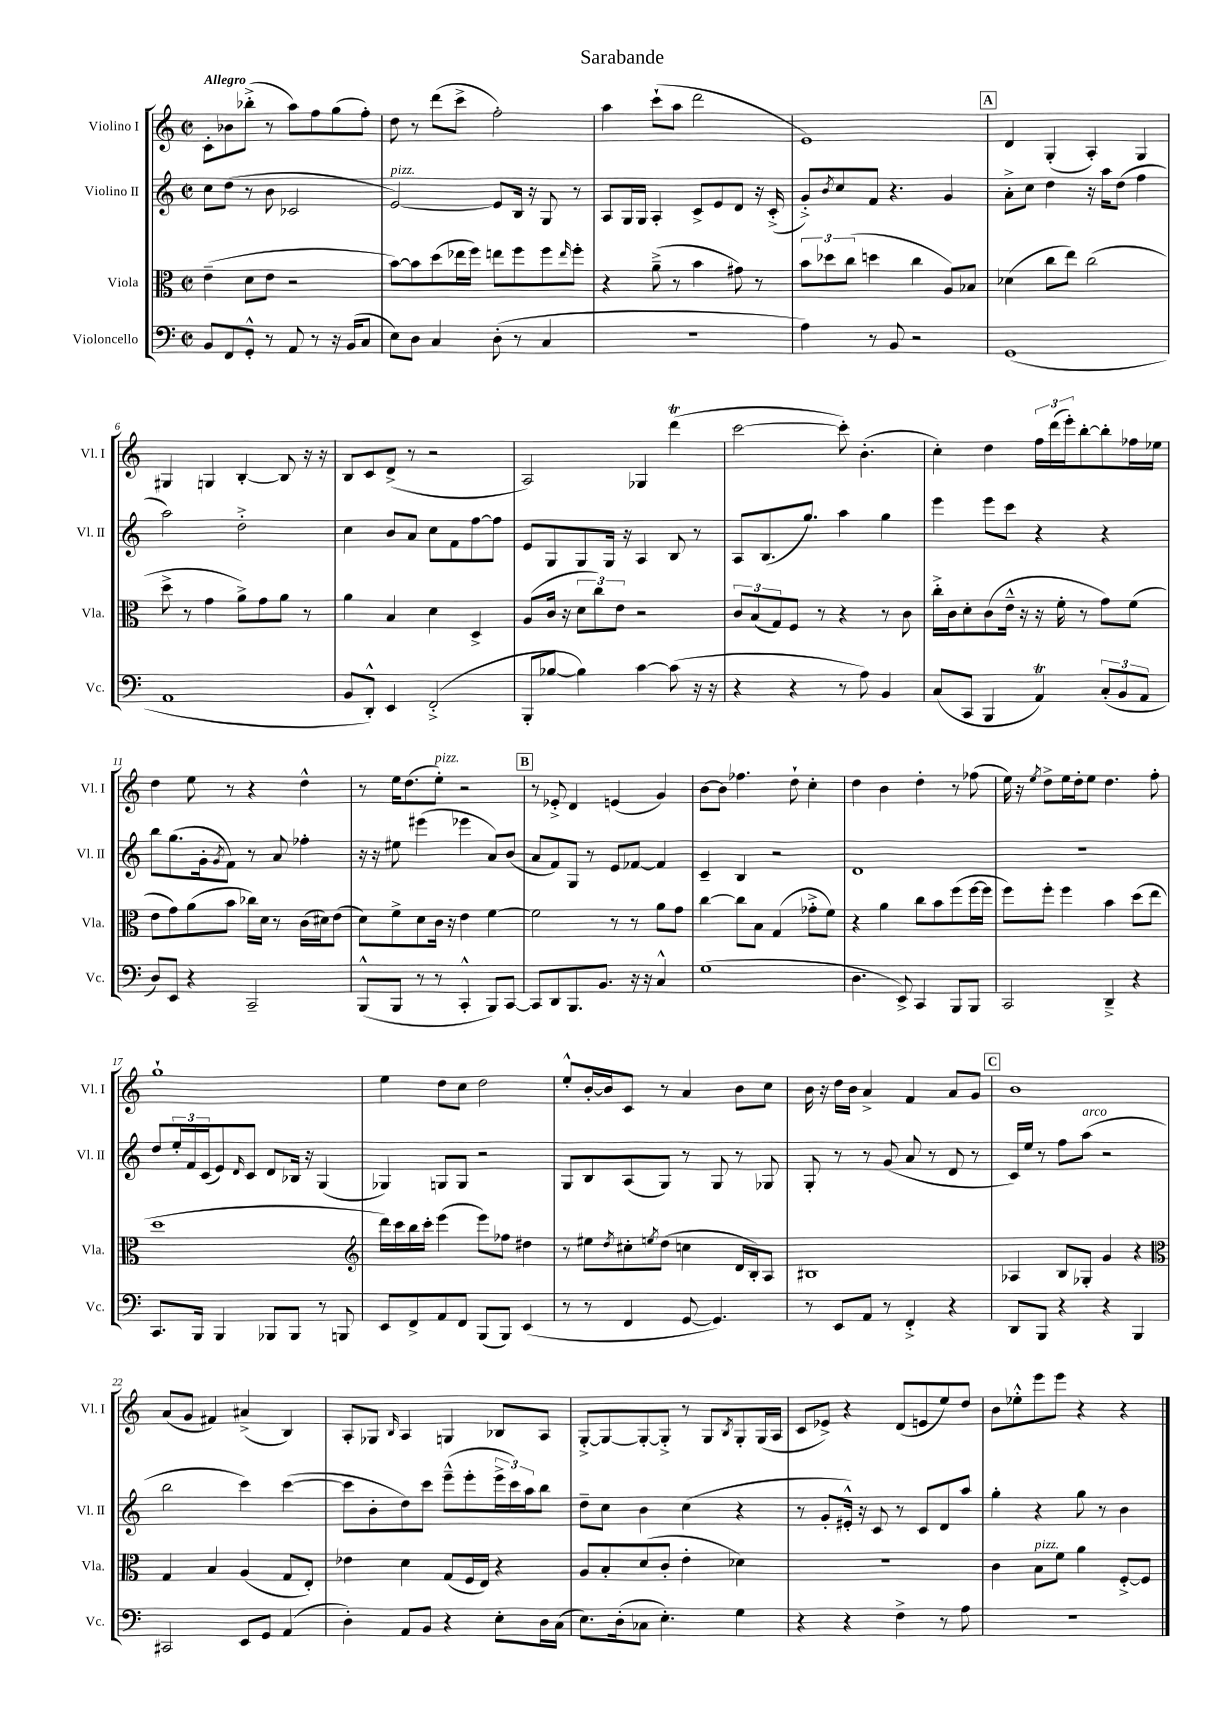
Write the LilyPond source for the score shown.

\header { title = "Sarabande" }
<<
\new StaffGroup <<
\new Staff = "s0" \with { instrumentName = "Violino I" shortInstrumentName = "Vl. I" } {
    \clef treble \key c \major \defaultTimeSignature \time 2/2 \tempo "Allegro"
    c'8-. bes'8 bes''8-.->( r8 a''8) f''8 g''8( f''8-.) |
    d''8 r8 d'''8( c'''8-> f''2-.) |
    a''4 c'''8-!( a''8 d'''2 |
    e'1) |
    \mark \markup { \box "A" } d'4 g4-.( a4-.) g4 |
    gis4 g4 b4~-. b8 r16 r16 |
    b8 c'8 d'8->( r8 r2 |
    a2) ges4 d'''4\trill( |
    c'''2~ c'''8-.) b'4.-.( |
    c''4-.) d''4 \tuplet 3/2 { f''16 d'''16( e'''16-.) } b''8~-. b''8-. fes''16 ees''16 |
    d''4 e''8 r8 r4 d''4-^ |
    r8 e''16 d''8.( e''8-.^\markup { \italic "pizz." }) r2 |
    \mark \markup { \box "B" } r8 ees'8-.-> d'4 e'4( g'4) |
    b'8~ b'8 fes''4. d''8-! c''4-. |
    d''4 b'4 d''4-. r8 fes''8( |
    e''16) r16 \acciaccatura { e''8 } d''8-> e''16 d''16-. e''8 d''4. f''8-. |
    g''1-! |
    e''4 d''8 c''8 d''2 |
    e''8-.-^ b'16~-. b'16 c'8 r8 a'4 b'8 c''8 |
    b'16 r16 d''16 b'16 a'4-> f'4 a'8 g'8 |
    \mark \markup { \box "C" } b'1 |
    a'8( g'8 fis'4) ais'4->( b4) |
    a8-. ges8 \grace { b16 } a4 g4 bes8 a8 |
    g8~-.-> g8~ g8~-. g8-.-> r8 g8 \acciaccatura { b8 } g8-. g16( a16 |
    c'8 ees'8->) r4 d'8( e'8 e''8) d''8 |
    b'8 ees''8-.-^ e'''8 e'''8 r4 r4 \bar "|." |
}
\new Staff = "s1" \with { instrumentName = "Violino II" shortInstrumentName = "Vl. II" } {
    \clef treble \key c \major \defaultTimeSignature \time 2/2
    c''8 d''8( r8 b'8 ces'2 |
    e'2~^\markup { \italic "pizz." }) e'8 b16 r16 g8 r8 |
    a8 g16 g16 a4-. c'8-> e'8 d'8 r16 c'16-.->( |
    g'8-.->) \acciaccatura { b'8 } c''8 f'8 r4. g'4 |
    \mark \markup { \box "A" } a'8-.-> c''8 d''4 r16 a''16 d''8( f''4 |
    a''2) d''2-.-> |
    c''4 b'8 a'8 c''8 f'8 f''8~ f''8 |
    e'8 g8 g8 g16 r16 a4 b8 r8 |
    a8 b8.( g''8.) a''4 g''4 |
    e'''4 e'''8 c'''8 r4 r4 |
    b''8 g''8.( g'16-. \acciaccatura { g'8 } f'8) r8 a'8 fes''4-. |
    r16 r16 eis''8 eis'''4( ees'''4 a'8) b'8( |
    \mark \markup { \box "B" } a'8 f'8) g8 r8 e'8 fes'8~ fes'4 |
    c'4-- b4 r2 |
    d'1 |
    r1 |
    d''8 \tuplet 3/2 { e''16-. f'16 c'16( } e'8) \grace { d'16 } c'8 d'8 bes16 r16 g4( |
    ges4) g8 g8 r2 |
    g8 b8 a8( g8) r8 g8 r8 ges8 |
    g8-. r8 r8 g'8( a'8 r8 d'8 r8 |
    \mark \markup { \box "C" } c'16) e''16 r8 f''8 a''8^\markup { \italic "arco" }( r2 |
    b''2 c'''4) c'''4~( |
    c'''8 b'8-. d''8) c'''8 e'''8---^( e'''8-. \tuplet 3/2 { e'''16-> c'''16) a''16 } b''8 |
    d''8-- c''8 b'4 c''4( r4 |
    r8 g'8-. eis'16-.-^) r16 c'8 r8 c'8 d'8 a''8 |
    g''4-. r4 g''8 r8 b'4 \bar "|." |
}
\new Staff = "s2" \with { instrumentName = "Viola" shortInstrumentName = "Vla." } {
    \clef alto \key c \major \defaultTimeSignature \time 2/2
    e'4--( d'8 e'8 r2 |
    b'8~) b'8 d''8( ees''16 f''16) e''8 f''8 f''8 \grace { e''16 } f''8-. |
    r4 a'8--->( r8 b'4 gis'8) r8 |
    \tuplet 3/2 { b'8 des''8 c''8( } d''4 c''4 a8) bes8 |
    \mark \markup { \box "A" } des'4( c''8 e''8) c''2( |
    d''8-> r8 g'4 a'8->) g'8 a'8 r8 |
    a'4 b4 d'4 d4-> |
    a8( c'16 r16 \tuplet 3/2 { d'8 c''8) e'8 } r2 |
    \tuplet 3/2 { c'8 b8( g8) } f8 r8 r4 r8 c'8 |
    c''16-.-> c'16 d'8-. c'8( e'16---^ r16 r16 f'16-. r8 g'8) f'8( |
    e'8 g'8) a'8( b'8 ces''16) d'16 r8 c'16( dis'16) e'8( |
    d'8) f'8-> d'8 c'16 r16 e'4 f'4~ |
    \mark \markup { \box "B" } f'2 r8 r8 a'8 g'8 |
    c''4~ c''8 b8 g4( ges'8-.-> f'8) |
    r4 a'4 c''8 b'8 f''8( f''16~ f''16 |
    f''8) f''8-. f''4 b'4 d''8( e''8 |
    d''1 |
    \clef treble d'''16) c'''16 b''16 c'''16-. e'''4( e'''8) fes''8 dis''4 |
    r8 eis''8 \acciaccatura { d''8 } cis''8-. \acciaccatura { e''8 } d''8( c''4 d'16 b16-.) a8 |
    bis1 |
    \mark \markup { \box "C" } aes4 b8 ges8-. g'4 r4 |
    \clef alto g4 b4 a4( g8 e8-.) |
    ees'4 d'4 g8( f16 e16) r4 |
    a8 b8-. d'8( c'8-. e'4-. des'4) |
    R1 |
    c'4 b8^\markup { \italic "pizz." } f'8 a'4 f8~-.-> f8 \bar "|." |
}
\new Staff = "s3" \with { instrumentName = "Violoncello" shortInstrumentName = "Vc." } {
    \clef bass \key c \major \defaultTimeSignature \time 2/2
    b,8 f,8 g,8-.-^ r8 a,8 r8 r16 b,16( c8 |
    e8) d8 c4 d8-.( r8 c4 |
    r1 |
    a4) r8 b,8 r2 |
    \mark \markup { \box "A" } g,1( |
    a,1 |
    b,8 d,8-.-^) e,4 f,2-.->( |
    b,,8-. bes8~ bes4) c'4~ c'8( r16 r16 |
    r4 r4 r8 a8) b,4 |
    c8( c,8 b,,4 a,4\trill) \tuplet 3/2 { c8-.( b,8 a,8 } |
    d8) e,8 r4 c,2-- |
    b,,8-^( b,,8 r8 r8 c,4-.-^ b,,8) c,8~ |
    \mark \markup { \box "B" } c,8 d,8 b,,8. b,8. r16 r16 c4-^ |
    g1( |
    d4. e,8->) c,4 b,,8 b,,8 |
    c,2 d,4---> r4 |
    c,8. b,,16 b,,4 bes,,8 bes,,8 r8 b,,8 |
    e,8 f,8-> a,8 f,8 b,,8( b,,8) e,4( |
    r8 r8 f,4 g,8~ g,4.) |
    r8 e,8 a,8 r8 f,4-.-> r4 |
    \mark \markup { \box "C" } d,8 b,,8 r4 r4 b,,4 |
    cis,2 e,8 g,8 a,4( |
    d4-.) a,8 b,8 r4 e8-. d16 c16( |
    e8.) d16-.( ces8 e4.-.) g4 |
    r4 r4 f4-> r8 a8 |
    R1 \bar "|." |
}
>>
>>
